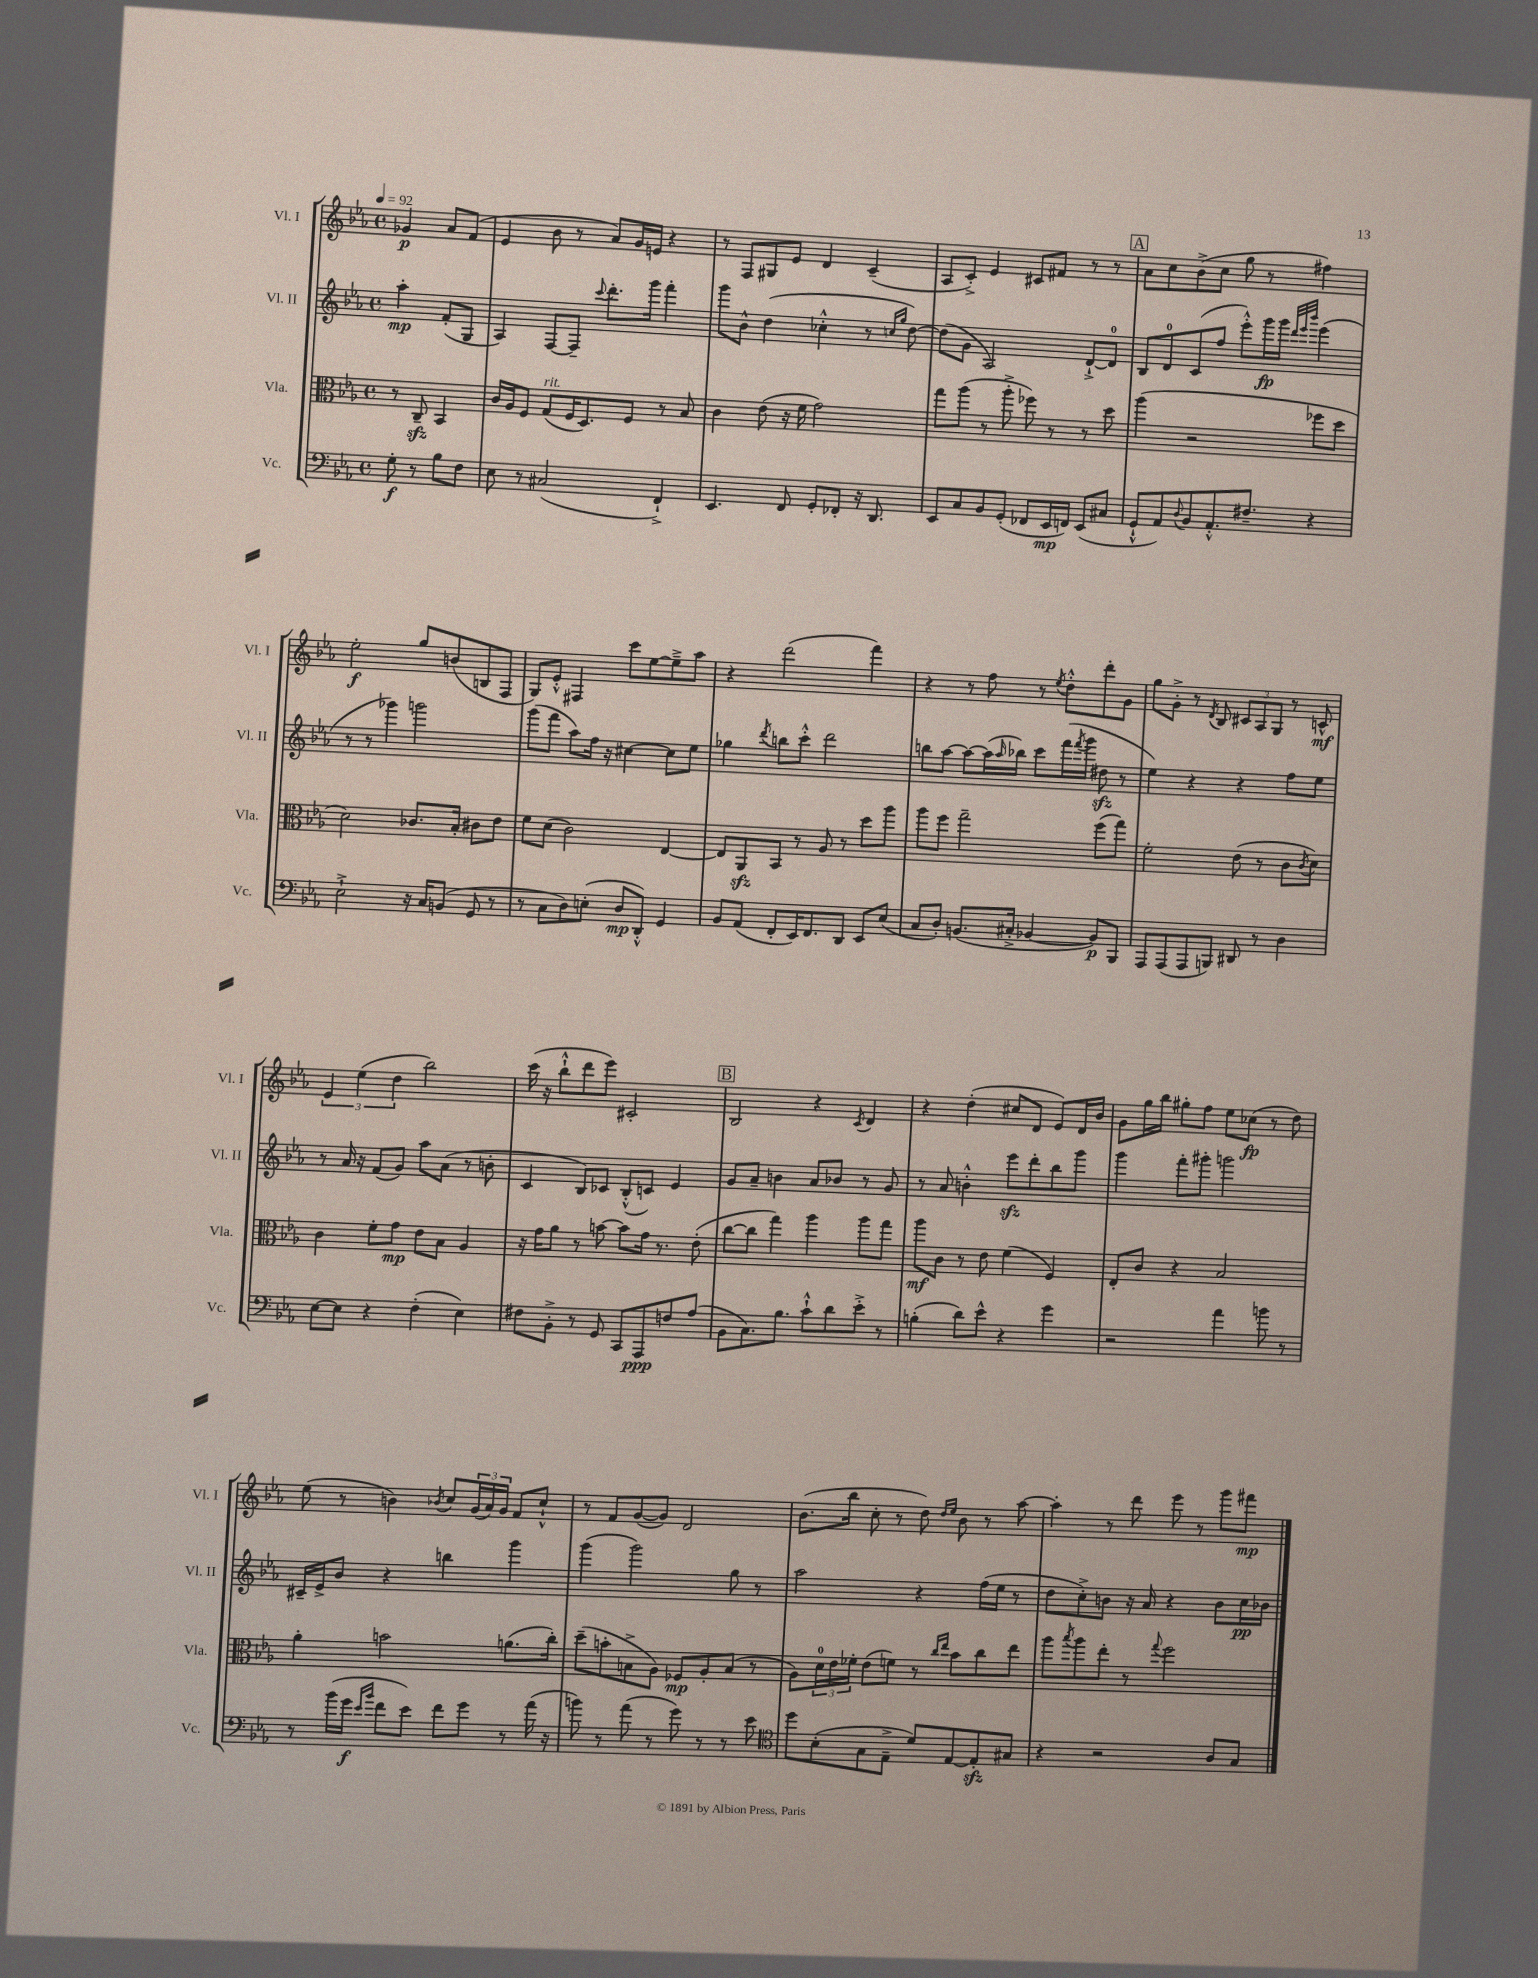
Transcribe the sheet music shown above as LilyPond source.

<<
\new StaffGroup <<
\new Staff = "s0" \with { instrumentName = "Vl. I" shortInstrumentName = "Vl. I" } {
    \clef treble \key ees \major \defaultTimeSignature \time 4/4 \partial 2 \tempo 4 = 92
    ges'4\p aes'8 f'8( |
    ees'4 bes'8 r8 aes'8) g'16 e'16 r4 |
    r8 f8 gis8 ees'8 d'4 c'4--( |
    aes8 c'8-.->) ees'4 cis'8 fis'8 r8 r8 |
    \mark \markup { \box "A" } aes'8 c''8 bes'8->( c''8 g''8 r8 fis''4) |
    ees''2-.\f g''8 b'8( b8 f8 |
    g8) ees'8-.-^ fis4 c'''8 ees''8~ ees''8---> aes''8 |
    r4 d'''2( f'''4) |
    r4 r8 f''8 r8 \acciaccatura { ees''8 } d''8-.-^ d'''8-. g'8 |
    g''8 g'8-.-> r8 \acciaccatura { d'8 } bes8 \tuplet 3/2 { cis'8 aes8 g8 } r8 c'8-^\mf |
    \tuplet 3/2 { ees'4 ees''4( d''4 } bes''2) |
    c'''16( r16 bes''8-!-^ d'''8 ees'''8) cis'2-. |
    \mark \markup { \box "B" } bes2 r4 \acciaccatura { c'8 } d'4 |
    r4 d''4-.( cis''8 d'8 ees'8) d'16 bes'16 |
    g'8 g''16 bes''16 gis''8-. f''8 ees''8 ces''8\fp( r8 d''8) |
    ees''8( r8 b'4) \acciaccatura { bes'8 } c''8 \tuplet 3/2 { g'16( aes'16) g'16 } f'8 c''8-!-^ |
    r8 f'8 g'8~( g'8) d'2 |
    bes'8.( bes''16 c''8-. r8 d''8) \grace { d''16 ees''16 } bes'8 r8 aes''8~ |
    aes''4-. r8 d'''8 ees'''8 r8 g'''8 fis'''8\mp \bar "|." |
}
\new Staff = "s1" \with { instrumentName = "Vl. II" shortInstrumentName = "Vl. II" } {
    \clef treble \key ees \major \defaultTimeSignature \time 4/4 \partial 2
    aes''4-.\mp f'8-.( g8 |
    aes4) f8~ f8-- \appoggiatura { c'''8 } d'''8.-. g'''16 f'''4-. |
    g'''8 bes'8-^ d''4( ces''4-.-^ r8 \grace { c''16 g''16 } d''8~) |
    d''8( g'8 aes2) d'8~-!-> d'8-0 |
    \mark \markup { \box "A" } bes8 d'8-0 c'8( f''8 ees'''8-.-^) g'''16\fp g'''16 \grace { d'''32 ees'''32 bes'''32 } ees'''4( |
    r8 r8 ges'''4) g'''2 |
    g'''8( f'''8 aes''8) f''16 r16 cis''4~ cis''8 ees''8 |
    ges''4 \acciaccatura { d'''8 } b''8 c'''8-.-^ d'''2 |
    b''8 aes''8~ aes''8~ aes''16( \grace { aes''16 } bes''16) c'''8 f'''16( \acciaccatura { f'''8 } g'''16 dis''8\sfz r8 |
    ees''4) r4 r4 f''8 ees''8 |
    r8 aes'16 r16 f'8( g'8) aes''8 aes'8( r8 b'8-. |
    c'4 bes8) ces'8 bes8-.-^( c'8) ees'4 |
    \mark \markup { \box "B" } g'8 aes'8-- b'4 aes'8 bes'8 r8 g'8 |
    r8 aes'8 b'4-.-^ ees'''8\sfz d'''8-. bes''8 g'''8 |
    g'''4 f'''8-. gis'''8-. g'''2 |
    cis'16-- ees'16-> bes'8 r4 b''4 g'''4 |
    g'''4( g'''2) g''8 r8 |
    aes''2 r4 f''16( ees''16 r8 |
    d''8 c''8-.->) b'8 r16 aes'16 r4 b'8 c''16\pp bes'16 \bar "|." |
}
\new Staff = "s2" \with { instrumentName = "Vla." shortInstrumentName = "Vla." } {
    \clef alto \key ees \major \defaultTimeSignature \time 4/4 \partial 2
    r8 c8--\sfz bes,4 |
    c'16 aes16 f8 g8^\markup { \italic "rit." }( f16 d8.) f8 r8 bes8 |
    c'4 ees'8( r16 f'16 g'2) |
    g''8 aes''8( r8 aes''8-.-> fes''8) r8 r8 d''8 |
    \mark \markup { \box "A" } aes''4( r2 fes''8 d''8 |
    d'2) ces'8. bes16-. cis'8 ees'8 |
    f'8 d'8( c'2) ees4~ |
    ees8 aes,8\sfz bes,8 r8 aes8 r8 d''8 aes''8 |
    aes''8 f''8 g''2-- f''8( g''8) |
    f'2-. ees'8( r8 c'8 \acciaccatura { c'8 } d'8) |
    c'4 f'8-. g'8\mp ees'8 bes8 aes4 |
    r16 g'16 aes'8 r8 b'8~ b'8 g'16 r8. ees'8-.( |
    \mark \markup { \box "B" } c''8~ c''8 g''4) aes''4 aes''8 g''8 |
    aes''8\mf c'8 r8 ees'8 f'4( f4) |
    ees8-. c'8 r4 bes2 |
    aes'4-. b'2 a'8.( c''16-.) |
    d''8--( b'8-. b8-> aes8) fes8\mp aes8-. b8( r8 |
    aes8) \tuplet 3/2 { d'16-0 ees'16 fes'16-. } ees'8( f'8) r8 \grace { c''16 ees''16 } bes'8 c''8 ees''8 |
    aes''8 \acciaccatura { bes''8 } aes''8 ees''8-. r8 \appoggiatura { g''8 } f''2 \bar "|." |
}
\new Staff = "s3" \with { instrumentName = "Vc." shortInstrumentName = "Vc." } {
    \clef bass \key ees \major \defaultTimeSignature \time 4/4 \partial 2
    g8-.\f r8 bes8 f8 |
    ees8 r8 cis2( f,4-!->) |
    ees,4. f,8 g,8-. fes,8-. r16 d,8. |
    ees,8 c8 bes,8 g,8-.( fes,8 ees,16\mp f,16) ees,8( cis8 |
    \mark \markup { \box "A" } g,8-!-^ aes,8) \appoggiatura { d8 } bes,8 aes,8.-.-^ fis8.-- r4 |
    ees2-!-> r16 c16 b,8( g,8 r8 |
    r8 c8 d8) e8-.( d8\mp d,8-.-^) g,4 |
    bes,8 aes,8( f,8-. ees,16) f,8. d,8 ees,8 ees8( |
    c8 d8-.) b,8.( cis16-.-> bes,4~ bes,8\p) bes,,8 |
    aes,,8 aes,,8( aes,,8 b,,8) dis,8 r8 d4 |
    ees8~ ees8 r4 f4-.( ees4) |
    fis8 bes,8-.-> r8 g,8 c,8 aes,,8\ppp f8 aes8( |
    \mark \markup { \box "B" } bes,8 c8.) bes8. c'8-!-^ d'8 ees'8-.-> r8 |
    b4-.( d'8) ees'8-^ r4 g'4 |
    r2 aes'4 b'8 r8 |
    r8 bes'16( g'16\f \grace { ees'16 bes'16 } f'8 ees'8) f'8 g'8 r8 aes'16( r16 |
    b'8) r8 aes'8( r8 g'8) r8 r8 ees'8 |
    \clef tenor d''8 bes8-.( g8 ees8---> d'8) ees8~ ees8-.\sfz gis8 |
    r4 r2 aes8 g8 \bar "|." |
}
>>
>>
\layout { \context { \Score \remove "Bar_number_engraver" } }
